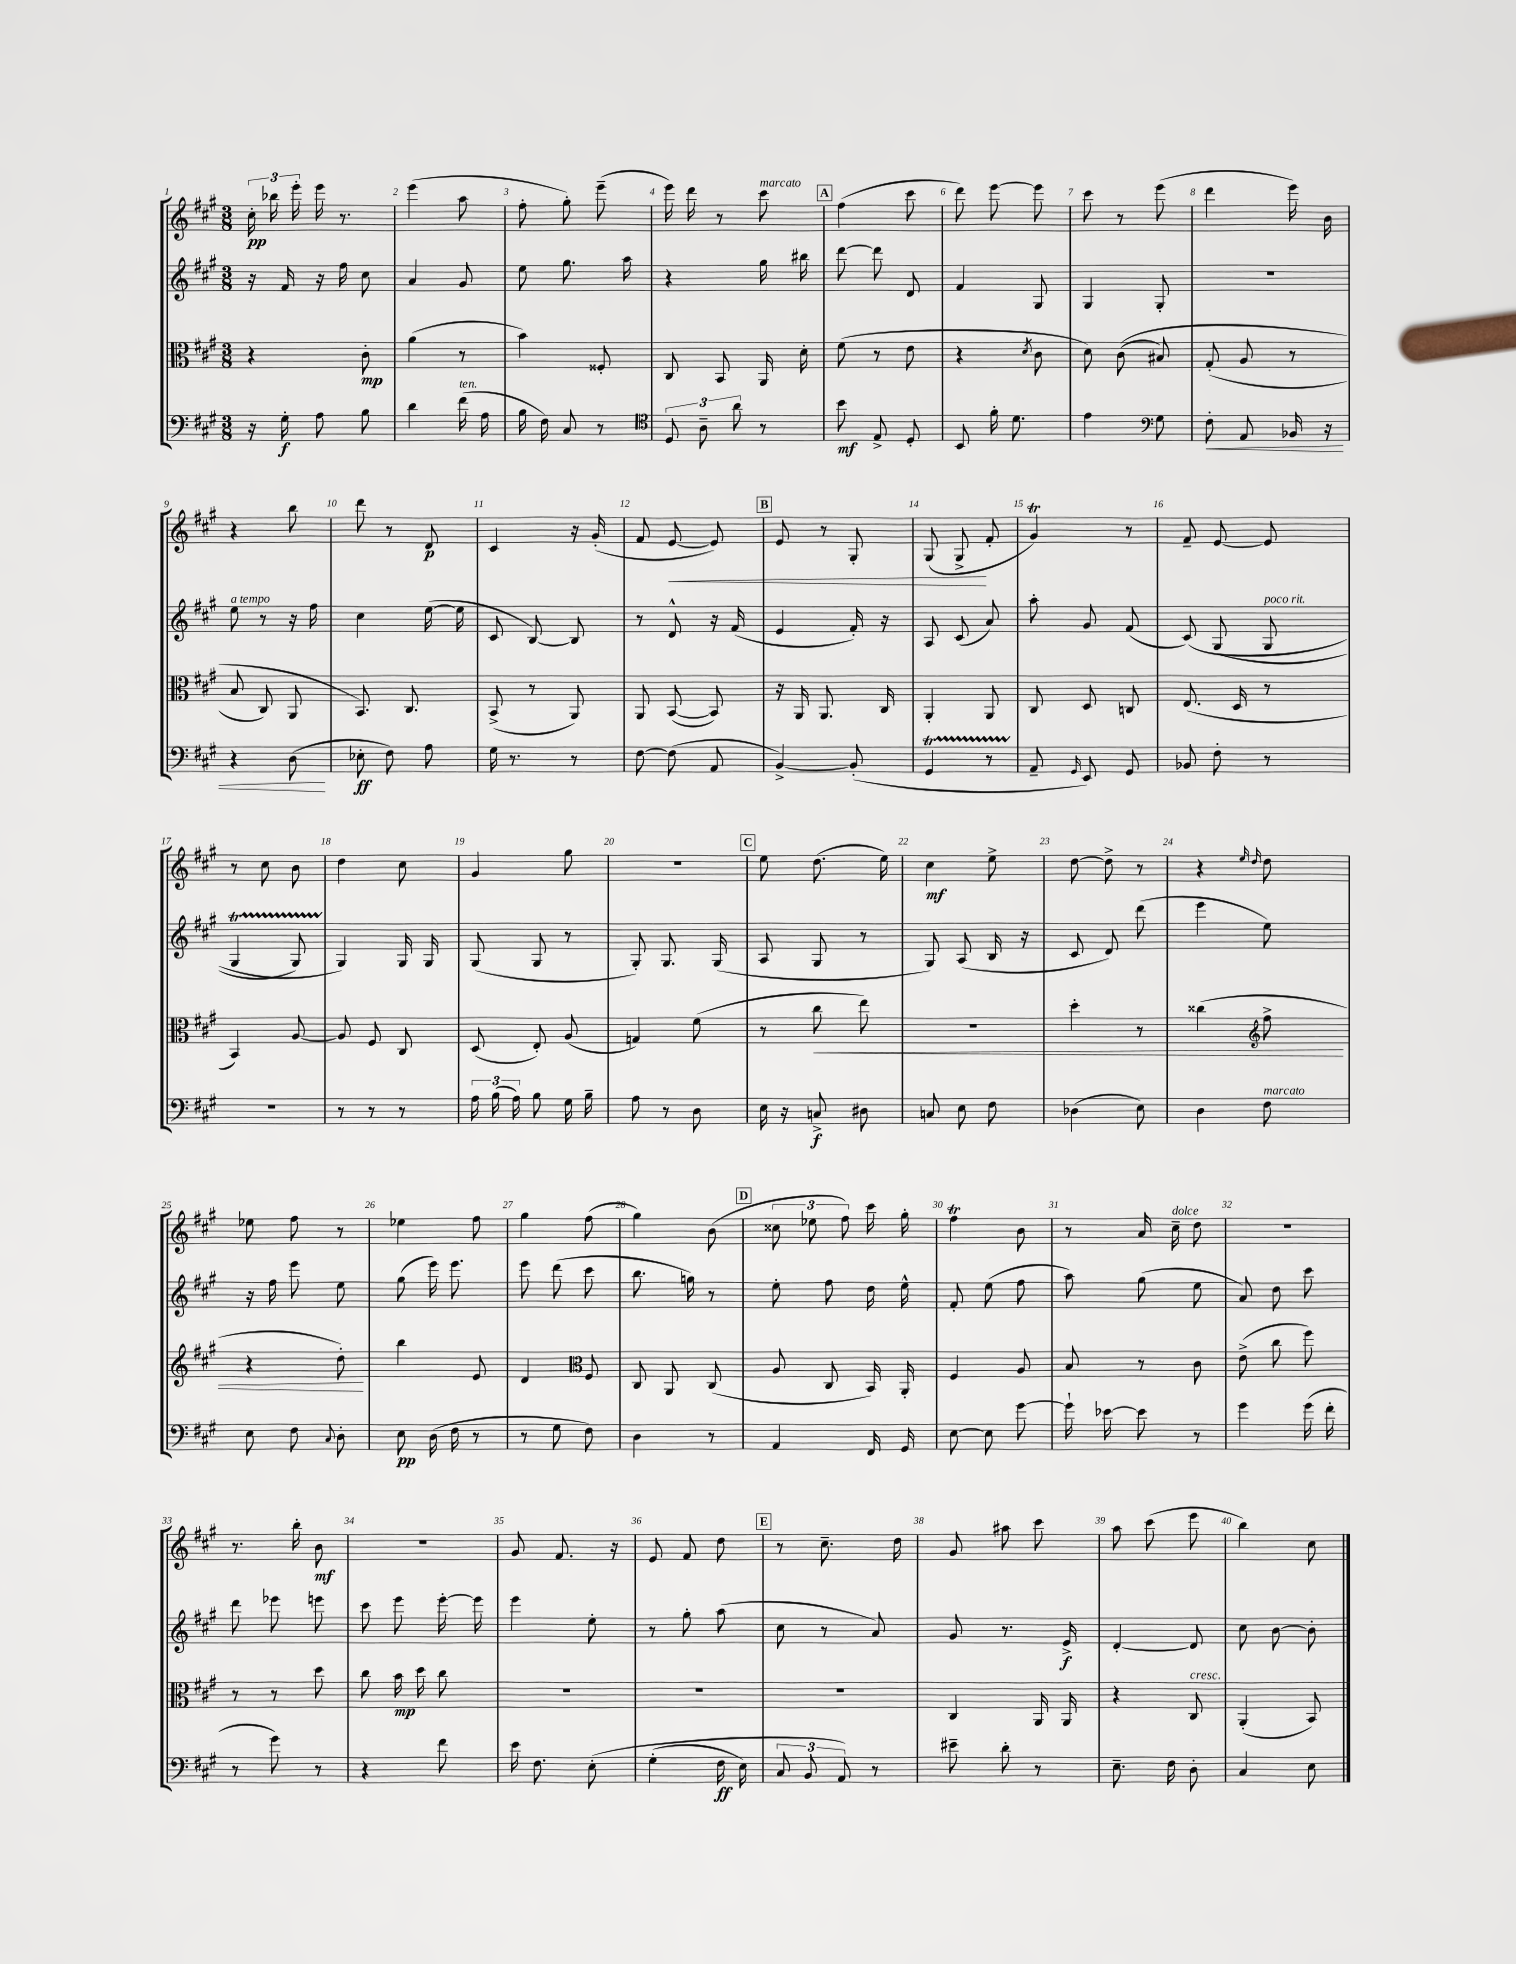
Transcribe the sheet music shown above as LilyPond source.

<<
\new StaffGroup <<
\new Staff = "s0" {
    \clef treble \key a \major \numericTimeSignature \time 3/8
    \autoBeamOff \tuplet 3/2 { cis''16-.\pp bes''16 e'''16-. } e'''16 r8. |
    e'''4( a''8 |
    fis''8-. gis''8-.) e'''8--( |
    e'''16) d'''16 r8 cis'''8^\markup { \italic "marcato" } |
    \mark \markup { \box "A" } fis''4( cis'''8 |
    d'''8) e'''8~ e'''8 |
    cis'''8 r8 e'''8( |
    d'''4 e'''16) b'16 |
    r4 b''8 |
    d'''8 r8 d'8\p |
    cis'4 r16 gis'16-.( |
    fis'8 e'8~\< e'8) |
    \mark \markup { \box "B" } e'8 r8 gis8-. |
    gis8( gis8->\! fis'8-. |
    gis'4\trill) r8 |
    fis'8-- e'8~ e'8 |
    r8 cis''8 b'8 |
    d''4 cis''8 |
    gis'4 gis''8 |
    R4. |
    \mark \markup { \box "C" } e''8 d''8.( e''16) |
    cis''4\mf e''8-> |
    d''8~ d''8-> r8 |
    r4 \grace { e''16 d''16 } d''8 |
    ees''8 fis''8 r8 |
    ees''4 fis''8 |
    gis''4 fis''8( |
    gis''4) b'8( |
    \mark \markup { \box "D" } \tuplet 3/2 { cisis''8 ees''8 fis''8) } cis'''16 gis''16-. |
    fis''4\trill b'8 |
    r8 a'16 cis''16--^\markup { \italic "dolce" } d''8 |
    R4. |
    r8. b''16-. b'8\mf |
    R4. |
    gis'8 fis'8. r16 |
    e'8 fis'8 d''8 |
    \mark \markup { \box "E" } r8 cis''8.-- d''16 |
    gis'8 ais''8 cis'''8 |
    a''8 cis'''8( e'''8 |
    b''4) cis''8 \bar "|." |
}
\new Staff = "s1" {
    \clef treble \key a \major \numericTimeSignature \time 3/8
    \autoBeamOff r16 fis'16 r16 fis''16 cis''8 |
    a'4 gis'8 |
    e''8 gis''8. a''16 |
    r4 gis''16 bis''16 |
    \mark \markup { \box "A" } d'''8~ d'''8 d'8 |
    fis'4 gis8 |
    gis4 gis8-. |
    R4. |
    e''8^\markup { \italic "a tempo" } r8 r16 fis''16 |
    cis''4 e''16~( e''16 |
    cis'8 b8~) b8 |
    r8 d'8-^ r16 fis'16( |
    \mark \markup { \box "B" } e'4 fis'16-.) r16 |
    a8 cis'8( a'8) |
    a''8-. gis'8 fis'8( |
    cis'8)\( gis8( gis8^\markup { \italic "poco rit." } |
    gis4\startTrillSpan gis8) |
    gis4\stopTrillSpan\) gis16 gis16 |
    gis8( gis8 r8 |
    gis8-.) gis8. gis16( |
    \mark \markup { \box "C" } a8 gis8 r8 |
    gis8) a8( b16 r16 |
    cis'8 d'8) d'''8( |
    e'''4 e''8) |
    r16 fis''16 e'''8 e''8 |
    gis''8( e'''16) e'''8. |
    e'''8 d'''8( cis'''8 |
    b''8. g''16) r8 |
    \mark \markup { \box "D" } e''8-. fis''8 d''16 e''16-^ |
    fis'8-. e''8( fis''8 |
    a''8) gis''8( e''8 |
    a'8) d''8 cis'''8 |
    d'''8 ees'''8 e'''8 |
    cis'''8 e'''8 e'''16~-. e'''16 |
    e'''4 e''8-. |
    r8 gis''8-. a''8( |
    \mark \markup { \box "E" } cis''8 r8 a'8) |
    gis'8 r8. e'16->\f |
    d'4~-. d'8 |
    cis''8 b'8~ b'8-. \bar "|." |
}
\new Staff = "s2" {
    \clef alto \key a \major \numericTimeSignature \time 3/8
    \autoBeamOff r4 cis'8-.\mp |
    a'4( r8 |
    b'4) fisis8-. |
    cis8 b,8 a,16 d'16-. |
    \mark \markup { \box "A" } fis'8( r8 e'8 |
    r4 \acciaccatura { d'8 } cis'8 |
    d'8) cis'8(\( bis8) |
    gis8-.( a8 r8 |
    b8 cis8) a,8 |
    b,8.\) cis8. |
    b,8->( r8 a,8) |
    a,8 b,8~( b,8) |
    \mark \markup { \box "B" } r16 a,16 a,8. cis16 |
    a,4-. a,8 |
    cis8 d8 c8 |
    e8.( d16 r8 |
    b,4) a8~ |
    a8 fis8 cis8 |
    d8( e8-.) a8( |
    g4) fis'8( |
    \mark \markup { \box "C" } r8 cis''8\< e''8) |
    r4. |
    d''4-. r8 |
    cisis''4( \clef treble fis''8-> |
    r4 d''8-.\!) |
    b''4 e'8 |
    d'4 \clef alto fis8 |
    cis8 a,8 cis8( |
    \mark \markup { \box "D" } a8 cis8 b,16) a,16-. |
    fis4 a8 |
    b8 r8 cis'8 |
    e'8->( cis''8 fis''8) |
    r8 r8 d''8 |
    cis''8 b'16\mp d''16 cis''8 |
    R4. |
    R4. |
    \mark \markup { \box "E" } R4. |
    cis4 a,16 a,16 |
    r4 cis8^\markup { \italic "cresc." } |
    a,4-.( b,8) \bar "|." |
}
\new Staff = "s3" {
    \clef bass \key a \major \numericTimeSignature \time 3/8
    \autoBeamOff r16 gis16-.\f a8 b8 |
    d'4 fis'16^\markup { \italic "ten." }( a16 |
    b16 fis16) cis8 r8 |
    \clef tenor \tuplet 3/2 { d8 a8-- a'8 } r8 |
    \mark \markup { \box "A" } b'8\mf e8-> d8-. |
    b,8 fis'16-. d'8. |
    e'4 \clef bass gis8 |
    fis8-.\< a,8 bes,16 r16 |
    r4 d8\!( |
    ees8-.\ff fis8) a8 |
    gis16 r8. r8 |
    fis8~ fis8( a,8 |
    \mark \markup { \box "B" } b,4~->) b,8-.( |
    gis,4\startTrillSpan r8 |
    a,8--\stopTrillSpan \grace { gis,16 } e,8) gis,8 |
    bes,8 fis8-. r8 |
    R4. |
    r8 r8 r8 |
    \tuplet 3/2 { a16 b16( a16) } b8 gis16 b16-- |
    a8 r8 d8 |
    \mark \markup { \box "C" } e16 r16 c8->\f dis8 |
    c8 e8 fis8 |
    des4( e8) |
    d4 fis8^\markup { \italic "marcato" } |
    e8 fis8 \appoggiatura { cis8 } d8-. |
    e8\pp d16( fis16 r8 |
    r8 gis8 fis8) |
    d4 r8 |
    \mark \markup { \box "D" } a,4 fis,16 gis,16 |
    e8~ e8 gis'8~ |
    gis'16-! ees'16~ ees'8 r8 |
    gis'4 gis'16( fis'16-. |
    r8 gis'8) r8 |
    r4 fis'8 |
    e'16 fis8. e8-.\( |
    gis4-.( fis16\ff e16) |
    \mark \markup { \box "E" } \tuplet 3/2 { cis8 b,8 a,8\) } r8 |
    eis'8-- d'8-. r8 |
    e8.-- fis16 d8-. |
    cis4 e8 \bar "|." |
}
>>
>>
\layout { \context { \Score \override BarNumber.break-visibility = ##(#f #t #t) barNumberVisibility = #all-bar-numbers-visible } }
